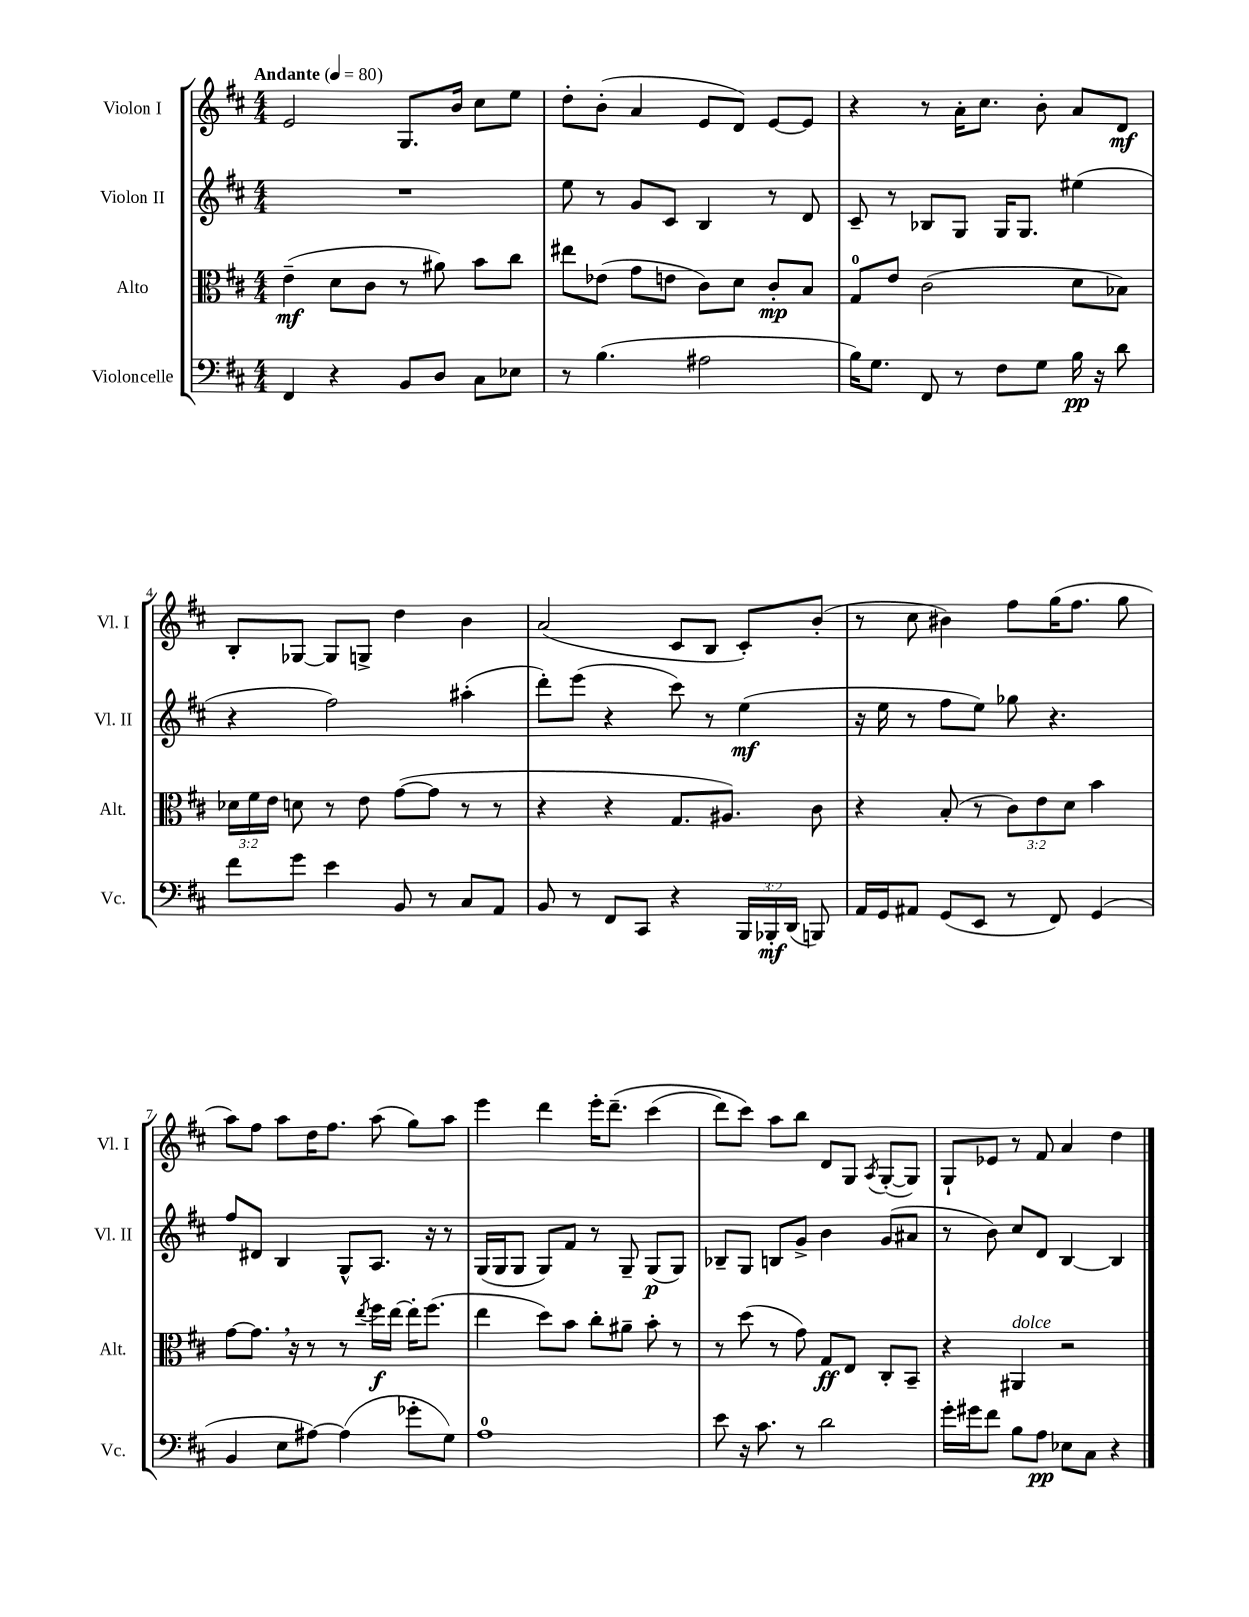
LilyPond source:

<<
\new StaffGroup <<
\new Staff = "s0" \with { instrumentName = "Violon I" shortInstrumentName = "Vl. I" } {
    \clef treble \key d \major \numericTimeSignature \time 4/4 \tempo "Andante" 4 = 80
    \autoBeamOff e'2 g8.[ b'16] cis''8[ e''8] |
    d''8[-. b'8]-.( a'4 e'8[ d'8]) e'8[~ e'8] |
    r4 r8 a'16[-. cis''8.] b'8-. a'8[ d'8]\mf |
    b8[-. ges8]~ ges8[ g8]-> d''4 b'4 |
    a'2( cis'8[ b8] cis'8[-.) b'8]-.( |
    r8 cis''8 bis'4) fis''8[ g''16( fis''8.] g''8 |
    a''8[) fis''8] a''8[ d''16 fis''8.] a''8( g''8[) a''8] |
    e'''4 d'''4 e'''16[-. d'''8.]--\( cis'''4( |
    d'''8[) cis'''8]\) a''8[ b''8] d'8[ g8] \acciaccatura { a8 } g8[~-.( g8]) |
    g8[-! ees'8] r8 fis'8 a'4 d''4 \bar "|." |
}
\new Staff = "s1" \with { instrumentName = "Violon II" shortInstrumentName = "Vl. II" } {
    \clef treble \key d \major \numericTimeSignature \time 4/4
    \autoBeamOff R1 |
    e''8 r8 g'8[ cis'8] b4 r8 d'8 |
    cis'8-- r8 bes8[ g8] g16[ g8.] eis''4( |
    r4 fis''2) ais''4-.( |
    d'''8[-.) e'''8]( r4 cis'''8) r8 e''4\mf( |
    r16 e''16 r8 fis''8[ e''8]) ges''8 r4. |
    fis''8[ dis'8] b4 g8[-^ a8.] r16 r8 |
    g16[( g16 g8] g8[) fis'8] r8 g8-- g8[\p( g8]) |
    bes8[-- g8] b8[ g'8]-> b'4 g'8[( ais'8] |
    r8 b'8) cis''8[ d'8] b4~ b4 \bar "|." |
}
\new Staff = "s2" \with { instrumentName = "Alto" shortInstrumentName = "Alt." } {
    \clef alto \key d \major \numericTimeSignature \time 4/4 \override Staff.TupletNumber.text = #tuplet-number::calc-fraction-text
    \autoBeamOff e'4--\mf( d'8[ cis'8] r8 ais'8) b'8[ cis''8] |
    eis''8[ ees'8]( g'8[ e'8] cis'8[) d'8] cis'8[-.\mp b8] |
    g8[-0 e'8] cis'2( d'8[ bes8]) |
    \tuplet 3/2 { des'16[ fis'16 e'16] } d'8 r8 e'8 g'8[~( g'8] r8 r8 |
    r4 r4 g8.[ ais8.]) cis'8 |
    r4 b8-.( r8 \tuplet 3/2 { cis'8[) e'8 d'8] } b'4 |
    g'8[~ g'8.] \breathe r16 r8 r8 \acciaccatura { e''8 } fis''16[\f e''16]~ e''16[-. fis''8.]( |
    e''4 d''8[) b'8] cis''8[-. ais'8]-- b'8-. r8 |
    r8 d''8( r8 g'8) g8[\ff e8] cis8[-. b,8]-- |
    r4 ais,4^\markup { \italic "dolce" } r2 \bar "|." |
}
\new Staff = "s3" \with { instrumentName = "Violoncelle" shortInstrumentName = "Vc." } {
    \clef bass \key d \major \numericTimeSignature \time 4/4 \override Staff.TupletNumber.text = #tuplet-number::calc-fraction-text
    \autoBeamOff fis,4 r4 b,8[ d8] cis8[ ees8] |
    r8 b4.( ais2 |
    b16[) g8.] fis,8 r8 fis8[ g8] b16\pp r16 d'8 |
    fis'8[ g'8] e'4 b,8 r8 cis8[ a,8] |
    b,8 r8 fis,8[ cis,8] r4 \tuplet 3/2 { b,,16[ bes,,16-.\mf d,16]( } b,,8) |
    a,16[ g,16 ais,8] g,8[( e,8] r8 fis,8) g,4( |
    b,4 e8[ ais8]~) ais4( ges'8[-. g8]) |
    a1-0 |
    e'8 r16 cis'8. r8 d'2 |
    g'16[-. gis'16 fis'8] b8[ a8]\pp ees8[ cis8] r4 \bar "|." |
}
>>
>>
